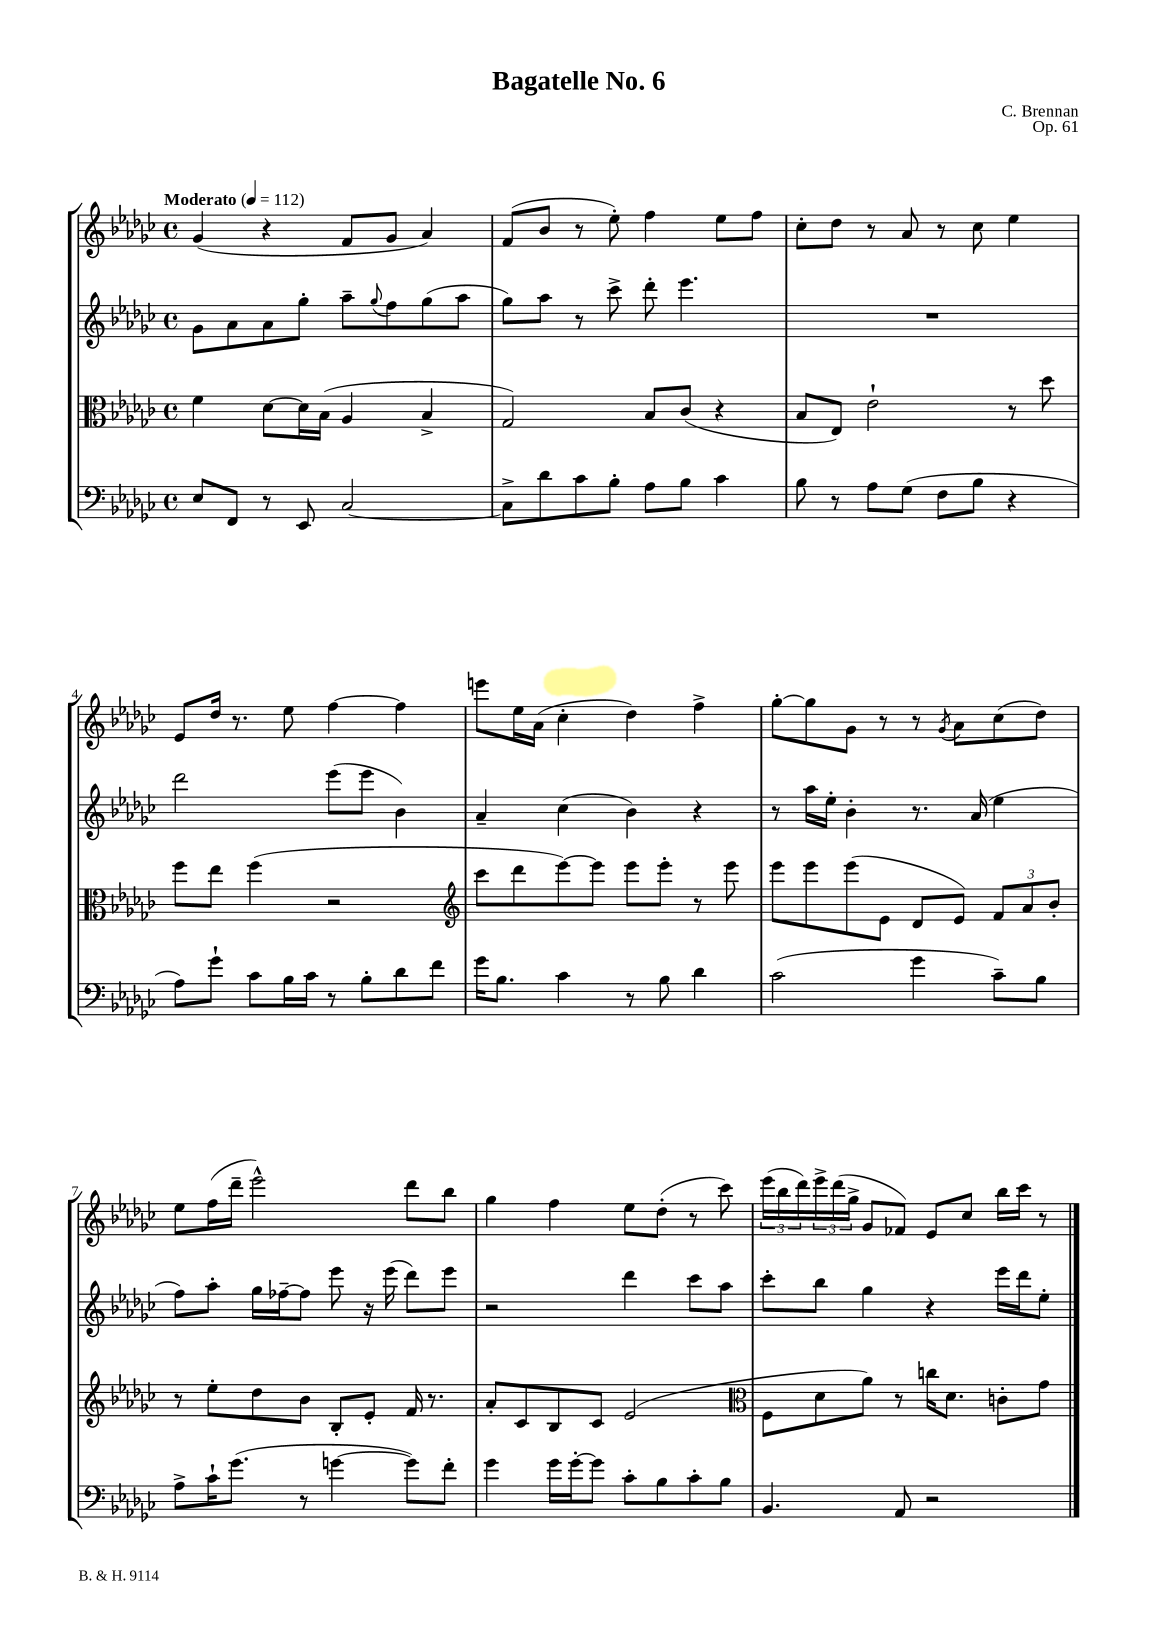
\header { title = "Bagatelle No. 6" composer = "C. Brennan" opus = "Op. 61" }
<<
\new StaffGroup <<
\new Staff = "s0" {
    \clef treble \key ges \major \defaultTimeSignature \time 4/4 \tempo "Moderato" 4 = 112
    ges'4( r4 f'8 ges'8 aes'4) |
    f'8( bes'8 r8 ees''8-.) f''4 ees''8 f''8 |
    ces''8-. des''8 r8 aes'8 r8 ces''8 ees''4 |
    ees'8 des''16 r8. ees''8 f''4~ f''4 |
    e'''8 ees''16 aes'16( ces''4-. des''4) f''4-> |
    ges''8~-. ges''8 ges'8 r8 r8 \acciaccatura { ges'8 } aes'8 ces''8( des''8) |
    ees''8 f''16( des'''16-- ees'''2-^) des'''8 bes''8 |
    ges''4 f''4 ees''8 des''8-.( r8 ces'''8) |
    \tuplet 3/2 { ees'''16( bes''16 des'''16) } \tuplet 3/2 { ees'''16-> des'''16( ges''16-> } ges'8 fes'8) ees'8 ces''8 bes''16 ces'''16 r8 \bar "|." |
}
\new Staff = "s1" {
    \clef treble \key ges \major \defaultTimeSignature \time 4/4
    ges'8 aes'8 aes'8 ges''8-. aes''8-- \appoggiatura { ges''8 } f''8 ges''8( aes''8 |
    ges''8) aes''8 r8 ces'''8-> des'''8-. ees'''4. |
    R1 |
    des'''2 ees'''8( ees'''8 bes'4) |
    aes'4-- ces''4( bes'4) r4 |
    r8 aes''16 ees''16-. bes'4-. r8. aes'16( ees''4 |
    f''8) aes''8-. ges''16 fes''16~-- fes''8 ees'''8 r16 ees'''16( des'''8) ees'''8 |
    r2 des'''4 ces'''8 aes''8 |
    ces'''8-. bes''8 ges''4 r4 ees'''16 des'''16 ees''8-. \bar "|." |
}
\new Staff = "s2" {
    \clef alto \key ges \major \defaultTimeSignature \time 4/4
    f'4 des'8~ des'16 bes16( aes4 bes4-> |
    ges2) bes8 ces'8( r4 |
    bes8 ees8) ees'2-! r8 des''8 |
    f''8 ees''8 f''4( r2 |
    \clef treble ces'''8 des'''8 ees'''8~) ees'''8 ees'''8 ees'''8-. r8 ees'''8 |
    ees'''8 ees'''8 ees'''8( ees'8 des'8 ees'8) \tuplet 3/2 { f'8 aes'8 bes'8-. } |
    r8 ees''8-. des''8 bes'8 bes8-. ees'8-. f'16 r8. |
    aes'8-. ces'8 bes8 ces'8 ees'2( |
    \clef alto f8 des'8 aes'8) r8 c''16 des'8. c'8-. ges'8 \bar "|." |
}
\new Staff = "s3" {
    \clef bass \key ges \major \defaultTimeSignature \time 4/4
    ees8 f,8 r8 ees,8 ces2~ |
    ces8-> des'8 ces'8 bes8-. aes8 bes8 ces'4 |
    bes8 r8 aes8 ges8( f8 bes8 r4 |
    aes8) ges'8-! ces'8 bes16 ces'16 r8 bes8-. des'8 f'8 |
    ges'16 bes8. ces'4 r8 bes8 des'4 |
    ces'2( ges'4 ces'8--) bes8 |
    aes8-> ces'16-! ges'8.( r8 g'4~ g'8) f'8-. |
    ges'4 ges'16 ges'16~-. ges'8 ces'8-. bes8 ces'8-. bes8 |
    bes,4. aes,8 r2 \bar "|." |
}
>>
>>
